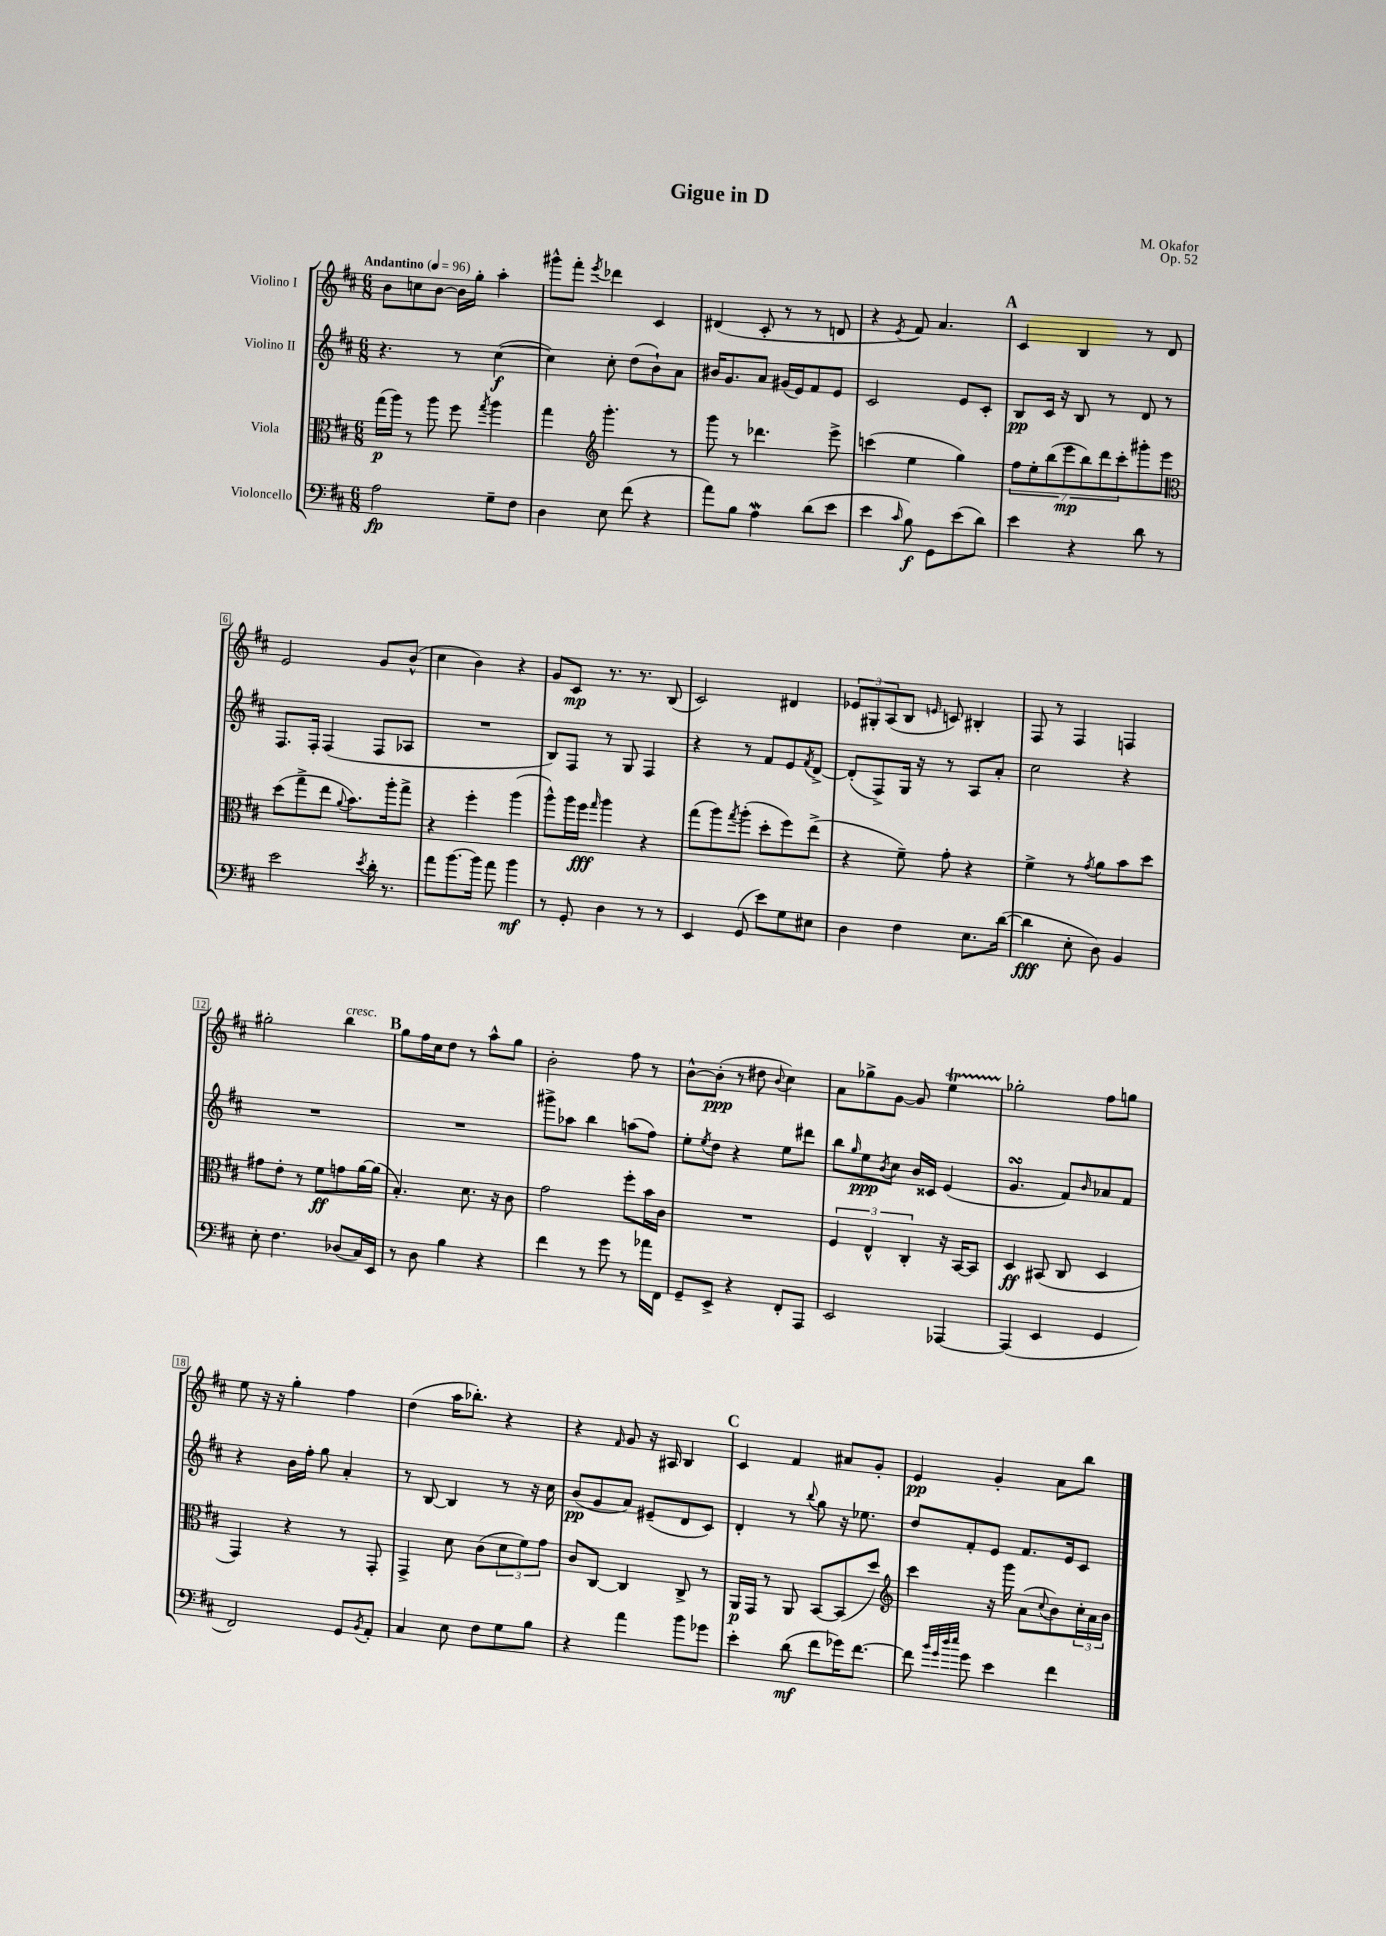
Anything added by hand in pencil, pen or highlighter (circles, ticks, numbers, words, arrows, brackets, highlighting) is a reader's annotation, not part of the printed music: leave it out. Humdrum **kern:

**kern	**kern	**kern	**kern
*staff4	*staff3	*staff2	*staff1
*clefF4	*clefC3	*clefG2	*clefG2
*k[f#c#]	*k[f#c#]	*k[f#c#]	*k[f#c#]
*M6/8	*M6/8	*M6/8	*M6/8
*MM96	*MM96	*MM96	*MM96
2A\	(16gg\LL	4.r	8b\L
.	16aa\JJ)	.	.
.	8r	.	8cc\
.	8aa\	.	[8b\J
.	8ff#\	8r	16b\]LL
.	.	.	16gg'\JJ
.	8qgg/	.	.
8G~\L	4aa\	([4cc#\	4aa'\
8F#\J	.	.	.
=	=	=	=
4D\	4gg\	4cc#\])	8ggg#^^\L
.	.	.	8fff#'\J
*	*clefG2	*	*
.	.	.	8qeee/
8E\	4.ggg'\	8cc#'\	4ddd-\
(8f#\	.	(8dd\L	.
4r	.	8b`\)	4c#/
.	8r	8a\J	.
=	=	=	=
8a\L)	8ggg\	16b#/LK	(4d#/
.	.	8.g/	.
8B\J	8r	.	.
4A\	4.ddd-\	8a/J	8c#'/
.	.	(16g#/LL	8r
.	.	16e/J)	.
(8d\L	.	8f#/	8r
8e\J	8eee^\	8e/J	8d/
=	=	=	=
4e\	(4ccc\	2c#/	4r
16qqc#/	.	.	8qe/
8B\)	4ee\	.	8f#/)
8GG\L	.	.	4.a/
(8e\	4gg\)	8e/L	.
8d\J)	.	8c#'/J	.
=	=	=	=
4e\	14ff#\L	8B/L	4c#/
.	14ee'\	.	.
.	.	16c#/Jk	.
.	(14bb\	.	.
.	.	16r	.
.	14eee\	.	.
4r	.	8B/	4B/
.	14bb\)	.	.
.	14ddd\	.	.
.	.	8r	.
.	14ccc#'\	.	.
8d\	8ggg#'\	8d/	8r
8r	8eee\J	8r	8d/
=	=	=	=
*	*clefC3	*	*
2e\	(8dd\L	8.F#/L	2e/
.	8gg^\	.	.
.	.	16F#'/Jk	.
.	8ee\J	(4F#/	.
.	8qqa/	.	.
.	8.b\L)	.	.
8qe/	.	.	.
16d'\	.	8F#/L	8g/L
8.r	16aa'\k	.	.
.	8gg^\J	8A-/J	(8b^^/J
=	=	=	=
8a\L	4r	2.r	4cc#\
[8.b\	.	.	.
.	4ff#'\	.	4b\)
16b\]Jk	.	.	.
8a\	.	.	.
4b\	(4aa\	.	4r
=	=	=	=
8r	8aa^^\L)	8B/L)	8g/L
8GG'/	16aa\L	8F#/J	8c#/J
.	16ff#\JJ	.	.
.	16qqgg/	.	.
4D\	4aa\	8r	8.r
.	.	8G/	.
.	.	.	8.r
8r	4r	4F#/	.
8r	.	.	(8B/
=	=	=	=
4EE/	(8gg\L	4r	2c#/)
.	8aa\)	.	.
.	8qgg/	.	.
(8GG/	(8aa'\J	8r	.
8e\L)	8dd'\L	8f#/L	.
8G\	8ff#\)	8e/	4d#/
.	.	8qf#/	.
8E#\J	(8ee^\J	[8d^/J	.
=	=	=	=
4D\	4r	(8d'/]L	12e-/L
.	.	.	12G#'/
.	.	8F#^/)	.
.	.	.	(12A/
4F#\	8f#~\)	16G/Jk	8B/J
.	.	16r	.
.	.	.	16qqe/
.	8g'\	8r	8c/)
8.E\L	4r	8A/L	4B#'/
.	.	8a'/J	.
([16d\Jk	.	.	.
=	=	=	=
4d\]	4f#^\	2cc#\	8F#/
.	.	.	8r
8E'\	8r	.	4F#/
.	8qg/	.	.
8D\)	8a\L	.	.
4BB/	8b\	4r	4F/
.	8dd\J	.	.
=	=	=	=
8E'\	8g#\L	2.r	2gg#'\
4.F#\	8e'\J	.	.
.	8r	.	.
.	8f#\L	.	.
(8D-/L	8g\	.	4bb\
16C#/L)	[16a\L	.	.
16EE/JJ	(16a\]JJ	.	.
=	=	=	=
8r	4.B'/)	2.r	8gg\L
8D\	.	.	16ff#\L
.	.	.	16cc#\J
4B\	.	.	8dd\J
.	8.d\	.	8r
4r	.	.	8aa^^\L
.	16r	.	.
.	8c#\	.	8gg\J
=	=	=	=
4f#\	2g\	8ggg#^\L	2b'\
.	.	8aa-\J	.
8r	.	4bb\	.
8g\	.	.	.
8r	8ff#'\L	(8aa\L	8ff#\
16a-\LL	16b\L	8ff#\J)	8r
16FF#\JJ	16c#\JJ	.	.
=	=	=	=
8GG~/L	2.r	8ee'\L	[8b^^\L
.	.	8qee/	.
8EE^/J	.	8dd\J	(8b'\]J
4r	.	4r	8r
.	.	.	8dd#\
.	.	.	8qqb/
8FF#'/L	.	8ee\L	4cc#\)
8AAA/J	.	8ddd#\J	.
=	=	=	=
2EE/	6F#/	8bb\L	8a\L
.	.	16qqgg/	.
.	.	8ee\	8gg-^\
.	6E^^/	.	.
.	.	8qb/	.
.	.	8cc#\J	[8g\J
.	6C#'/	.	.
.	.	16b/LL	8g/]
.	.	16c##/JJ	.
[4AAA-/	16r	(4e/	4ee\
.	[16BB/LK	.	.
.	8BB/]J	.	.
=	=	=	=
(4AAA-/]	4D/	4.g/	2gg-'\
4EE/	(8BB#/	.	.
.	8C#/	8f#/L)	.
.	.	16qqb/	.
4GG/	4D/	8a-/	8ff#\L
.	.	8f#/J	8gg\J
=	=	=	=
2FF#/)	4GG/)	4r	8ee\
.	.	.	16r
.	.	.	16r
.	4r	16b\LL	4gg'\
.	.	16ff#'\JJ	.
.	.	8gg\	.
8GG/L	8r	4a'/	4ff#\
8qBB/	.	.	.
8AA'/J	8GG'/	.	.
=	=	=	=
4C#/	4GG^/	8r	(4dd\
.	.	[8B/	.
8E\	8d\	4B/]	16aa\LK
.	.	.	8.bb-'\J)
8F#\L	(8c#\L	.	.
8G\	12d\	8r	4r
.	12f#\)	.	.
8B\J	.	16r	.
.	12g\J	.	.
.	.	16cc#\	.
=	=	=	=
4r	8c#/L	(8b/L	4r
.	[8C#/J	8g/	.
.	.	.	16qqf#/
4a\	4C#/]	8a/J)	8g/
.	.	(8e#~/L	16r
.	.	.	16A#/
8b\L	8C#^/	8d/	4B/
8g-\J	8r	8c#/J)	.
=	=	=	=
4e'\	16AA/LL	4d'/	4c#/
.	16GG/JJ	.	.
.	8r	.	.
(8d\	8AA/	8r	4f#/
.	.	8qqbb/	.
8f#\L	[8BB/L	8gg\	.
16g-\K)	(8BB/]	16r	8a#/L
[8.f#\J	.	8.ee-\	.
.	8dd/J)	.	8g'/J
=	=	=	=
*	*clefG2	*	*
8f#\]	4ccc#\	8dd/L	4e/
32qqb/LLL	.	.	.
32qqg/	.	.	.
32qqdd/	.	.	.
32qqee/JJJ	.	.	.
8g\	.	8f#'/	.
4e\	16r	8e/J	4g'/
.	16ggg\	.	.
.	(8a\L	8.f#/L	.
.	8qqcc#/	.	.
4f#\	8b\)	.	8a\L
.	.	16e/k	.
.	24cc#'\L	8c#/J	8bb\J
.	24a\	.	.
.	24b\JJ	.	.
==	==	==	==
*-	*-	*-	*-
